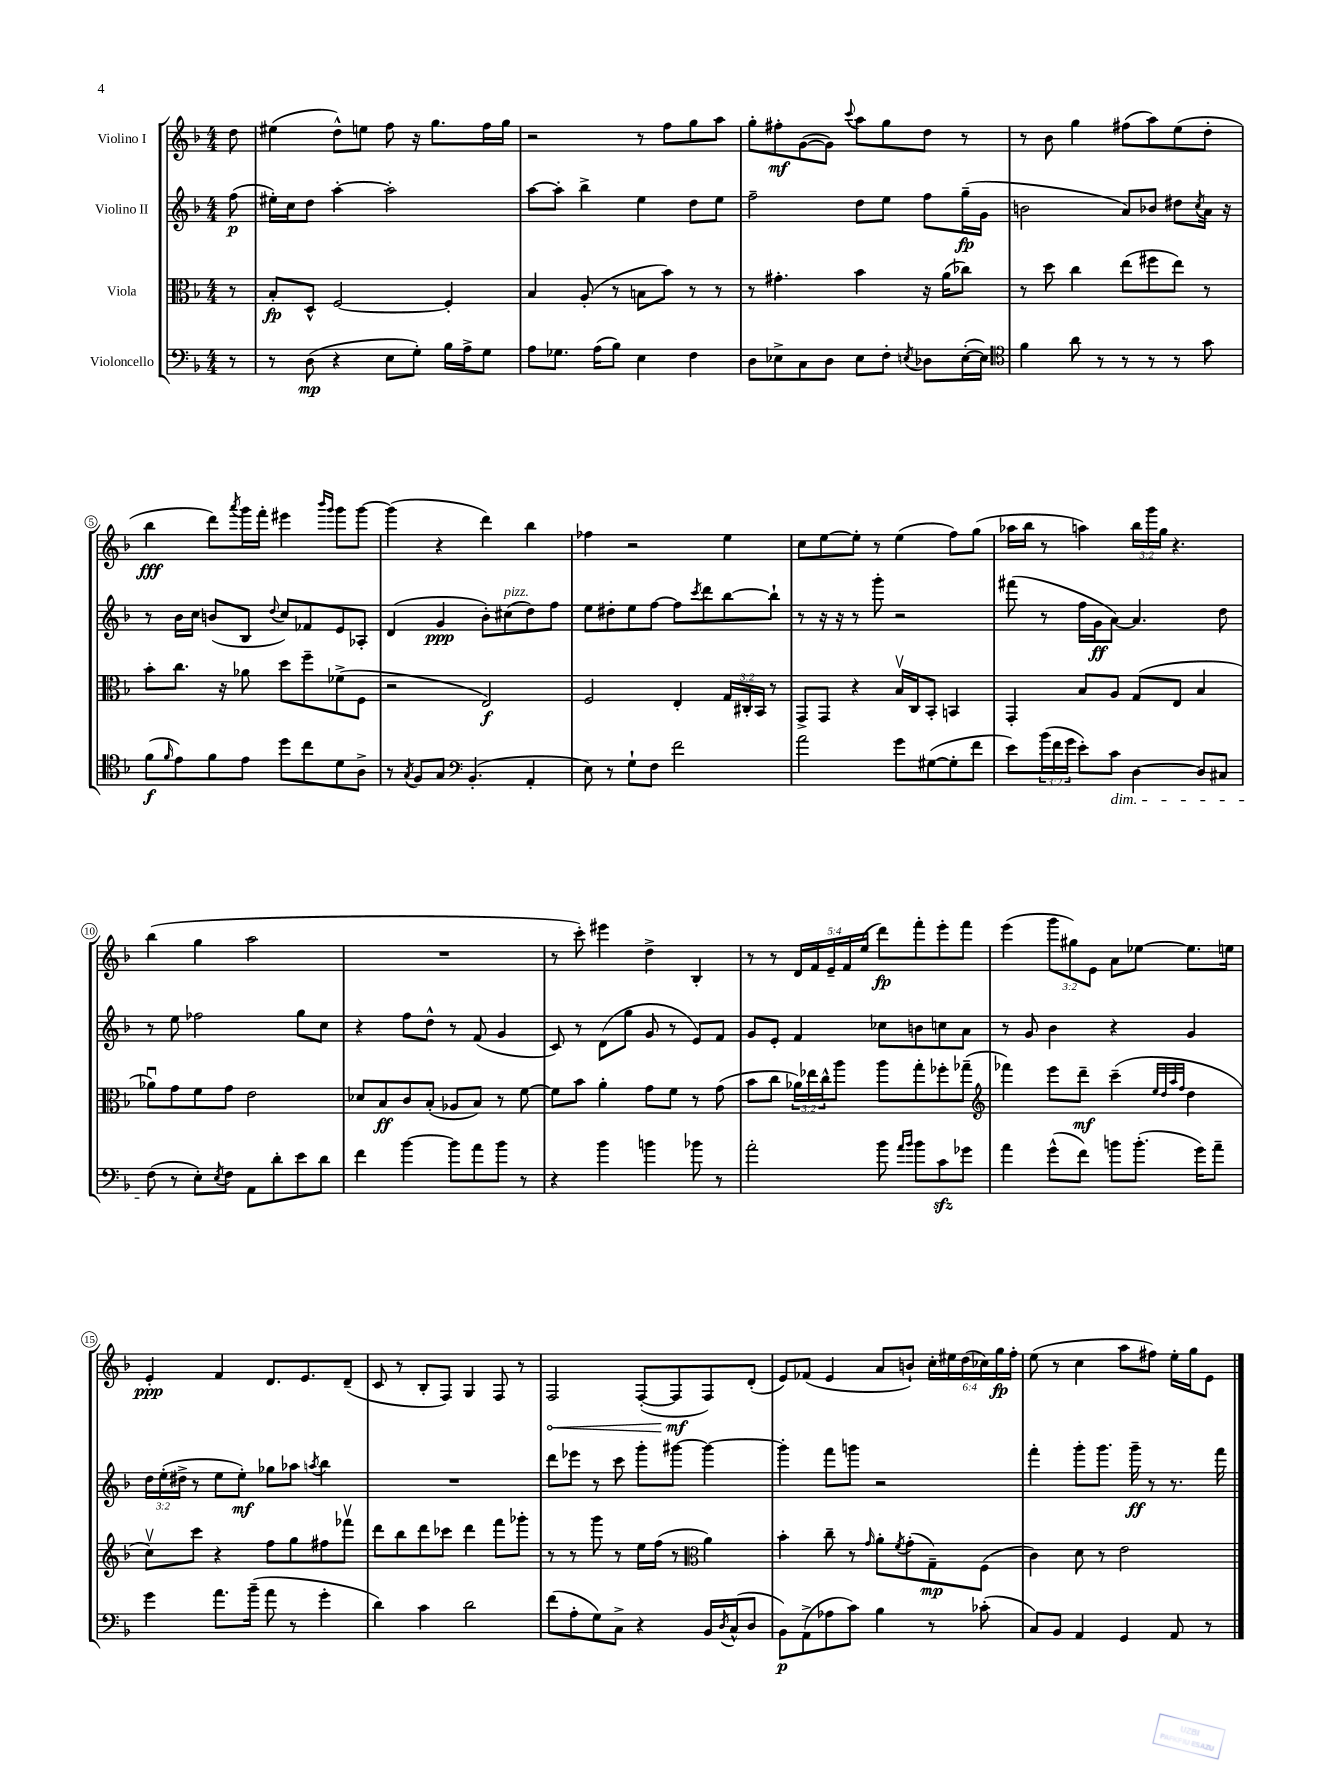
<<
\new StaffGroup <<
\new Staff = "s0" \with { instrumentName = "Violino I" } {
    \clef treble \key f \major \numericTimeSignature \time 4/4 \override Staff.TupletNumber.text = #tuplet-number::calc-fraction-text \partial 8
    d''8 |
    eis''4( d''8-^) e''8 f''8 r16 g''8. f''16 g''16 |
    r2 r8 f''8 g''8 a''8 |
    g''8-. fis''8-.\mf g'8~( g'8) \appoggiatura { c'''8 } a''8 g''8 d''8 r8 |
    r8 bes'8 g''4 fis''8( a''8) e''8( d''8-. |
    bes''4\fff d'''8) \acciaccatura { a'''8 } g'''16 f'''16-. eis'''4 \grace { bes'''16 g'''16 } g'''8 g'''8~ |
    g'''4( r4 d'''4) bes''4 |
    fes''4 r2 e''4 |
    c''8 e''8~ e''8-. r8 e''4( f''8) g''8( |
    aes''16 bes''16 r8 a''4) \tuplet 3/2 { bes''16 g'''16 g''16 } r4. |
    bes''4( g''4 a''2 |
    R1 |
    r8 c'''8-.) eis'''4 d''4-> bes4-. |
    r8 r8 \tuplet 5/4 { d'16 f'16 e'16-- f'16 e''16( } d'''8\fp) f'''8-. e'''8-. f'''8 |
    e'''4( \tuplet 3/2 { g'''8 gis''8) e'8 } a'8 ees''8~ ees''8. e''16 |
    e'4-.\ppp f'4 d'8. e'8. d'8--( |
    c'8 r8 bes8-. f8) g4 f8 r8 |
    \once \override Hairpin.circled-tip = ##t f2\< f8~-.( f8\mf\! f8) d'8-.( |
    e'8) fes'8( e'4 a'8 b'8-!) \tuplet 6/4 { c''16-. eis''16 d''16( ces''16) g''16\fp f''16-. } |
    e''8( r8 c''4 a''8 fis''8) e''16-. g''16 e'8 \bar "|." |
}
\new Staff = "s1" \with { instrumentName = "Violino II" } {
    \clef treble \key f \major \numericTimeSignature \time 4/4 \override Staff.TupletNumber.text = #tuplet-number::calc-fraction-text \partial 8
    f''8\p( |
    eis''16-.) c''16 d''8 a''4~-. a''2-. |
    a''8~ a''8-. bes''4-> e''4 d''8 e''8 |
    f''2-- d''8 e''8 f''8 g''16--\fp( g'16 |
    b'2 a'8) bes'8 dis''8 \acciaccatura { c''8 } a'16 r16 |
    r8 bes'16 c''16 b'8( bes8 \appoggiatura { d''8 } c''8) fes'8 e'8 aes8-. |
    d'4( g'4\ppp bes'8-.) cis''8^\markup { \italic "pizz." }( d''8) f''8 |
    e''8 dis''8-. e''8 f''8~ f''8 \acciaccatura { c'''8 } d'''8 bes''8~ bes''8-! |
    r8 r16 r16 r8 g'''8-. r2 |
    fis'''8( r8 f''16 g'16\ff a'8~) a'4. d''8 |
    r8 e''8 fes''2 g''8 c''8 |
    r4 f''8 d''8-^ r8 f'8( g'4 |
    c'8) r8 d'8( g''8 g'8 r8 e'8) f'8 |
    g'8 e'8-. f'4 ces''8 b'8 c''8 a'8 |
    r8 g'8 bes'4 r4 g'4 |
    \tuplet 3/2 { d''16 e''16-.( dis''16-> } r8 e''8 e''8-.\mf) ges''8 aes''8 \acciaccatura { a''8 } bes''4 |
    R1 |
    d'''8 ees'''8 r8 c'''8 g'''8-. gis'''8~ gis'''4~ |
    gis'''4-. f'''8 g'''8 r2 |
    f'''4-. g'''8-. g'''8. g'''16--\ff r8 r8. f'''16 \bar "|." |
}
\new Staff = "s2" \with { instrumentName = "Viola" } {
    \clef alto \key f \major \numericTimeSignature \time 4/4 \override Staff.TupletNumber.text = #tuplet-number::calc-fraction-text \partial 8
    r8 |
    bes8-.\fp d8-^ f2~ f4-. |
    bes4 a8-.( r8 b8 bes'8) r8 r8 |
    r8 gis'4.-. bes'4 r16 a'16( ces''8) |
    r8 d''8 c''4 e''8( fis''8 e''8) r8 |
    bes'8-. c''8. r16 aes'8 d''8 f''8-- fes'8->( f8 |
    r2 e2\f) |
    f2 e4-. \tuplet 3/2 { g16 cis16-. bes,16 } r8 |
    g,8-> g,8 r4 bes16\upbow c16 bes,8-. b,4 |
    g,4-. bes8 a8 g8( e8 bes4 |
    aes'8\downbow) g'8 f'8 g'8 e'2 |
    des'8 bes8\ff c'8 bes8-.( aes8 bes8) r8 f'8~ |
    f'8 bes'8 a'4-. g'8 f'8 r8 g'8( |
    bes'8 c''8 \tuplet 3/2 { aes'16) ees''16 c''16-^ } a''8 a''8 g''8-. fes''8-. ges''8--( |
    \clef treble fes'''4) e'''8 d'''8--\mf c'''4--( \grace { e''32 d''32 a''32 f''32 } d''4 |
    c''8\upbow) c'''8 r4 f''8 g''8 fis''8 fes'''8\upbow |
    d'''8 bes''8 d'''8 ces'''8 d'''4 f'''8 ges'''8-. |
    r8 r8 g'''8 r8 e''16 f''16( r8 \clef alto a'4) |
    bes'4-. c''8-- r8 \grace { g'16 } a'8-. \acciaccatura { f'8 } g'8-.( g8--\mp) f8( |
    c'4) d'8 r8 e'2 \bar "|." |
}
\new Staff = "s3" \with { instrumentName = "Violoncello" } {
    \clef bass \key f \major \numericTimeSignature \time 4/4 \override Staff.TupletNumber.text = #tuplet-number::calc-fraction-text \partial 8
    r8 |
    r8 d8\mp( r4 e8 g8-.) bes16 a16-> g8 |
    a8 ges8. a16( bes8) e4 f4 |
    d8 ees8-> c8 d8 ees8 f8-. \acciaccatura { e8 } des8 e16~-.( e16) |
    \clef tenor f'4 a'8 r8 r8 r8 r8 g'8 |
    f'8\f( \grace { f'16 } e'8) f'8 e'8 d''8 c''8 d'8 a8-> |
    r8 \acciaccatura { g8 } f8 g8 \clef bass bes,4.-.( a,4-. |
    e8) r8 g8-! f8 f'2 |
    a'2 g'8 gis8~( gis8-. f'8 |
    e'8) \tuplet 3/2 { bes'16( f'16 g'16 } e'8-.) c'8\dim d4~ d8 cis8 |
    f8\!( r8 e8-.) \acciaccatura { e8 } f8 a,8 d'8-. e'8 d'8 |
    f'4 bes'4~ bes'8 a'8 bes'8 r8 |
    r4 bes'4 b'4 bes'8 r8 |
    a'2-. bes'8 \grace { a'16 bes'16 } bes'8 c'8\sfz ges'8 |
    a'4 g'8-^( f'8) b'8 b'8.-.( g'16) a'8-- |
    g'4 a'8. bes'16--( a'8 r8 g'4-. |
    d'4) c'4 d'2 |
    f'8( a8-. g8) c8-> r4 bes,16 \acciaccatura { d8 } c16-^( d8 |
    bes,8\p) a,8->( aes8 c'8) bes4 r8 ces'8-.( |
    c8) bes,8 a,4 g,4 a,8 r8 \bar "|." |
}
>>
>>
\layout { \context { \Score \override BarNumber.stencil = #(make-stencil-circler 0.1 0.3 ly:text-interface::print) } }
